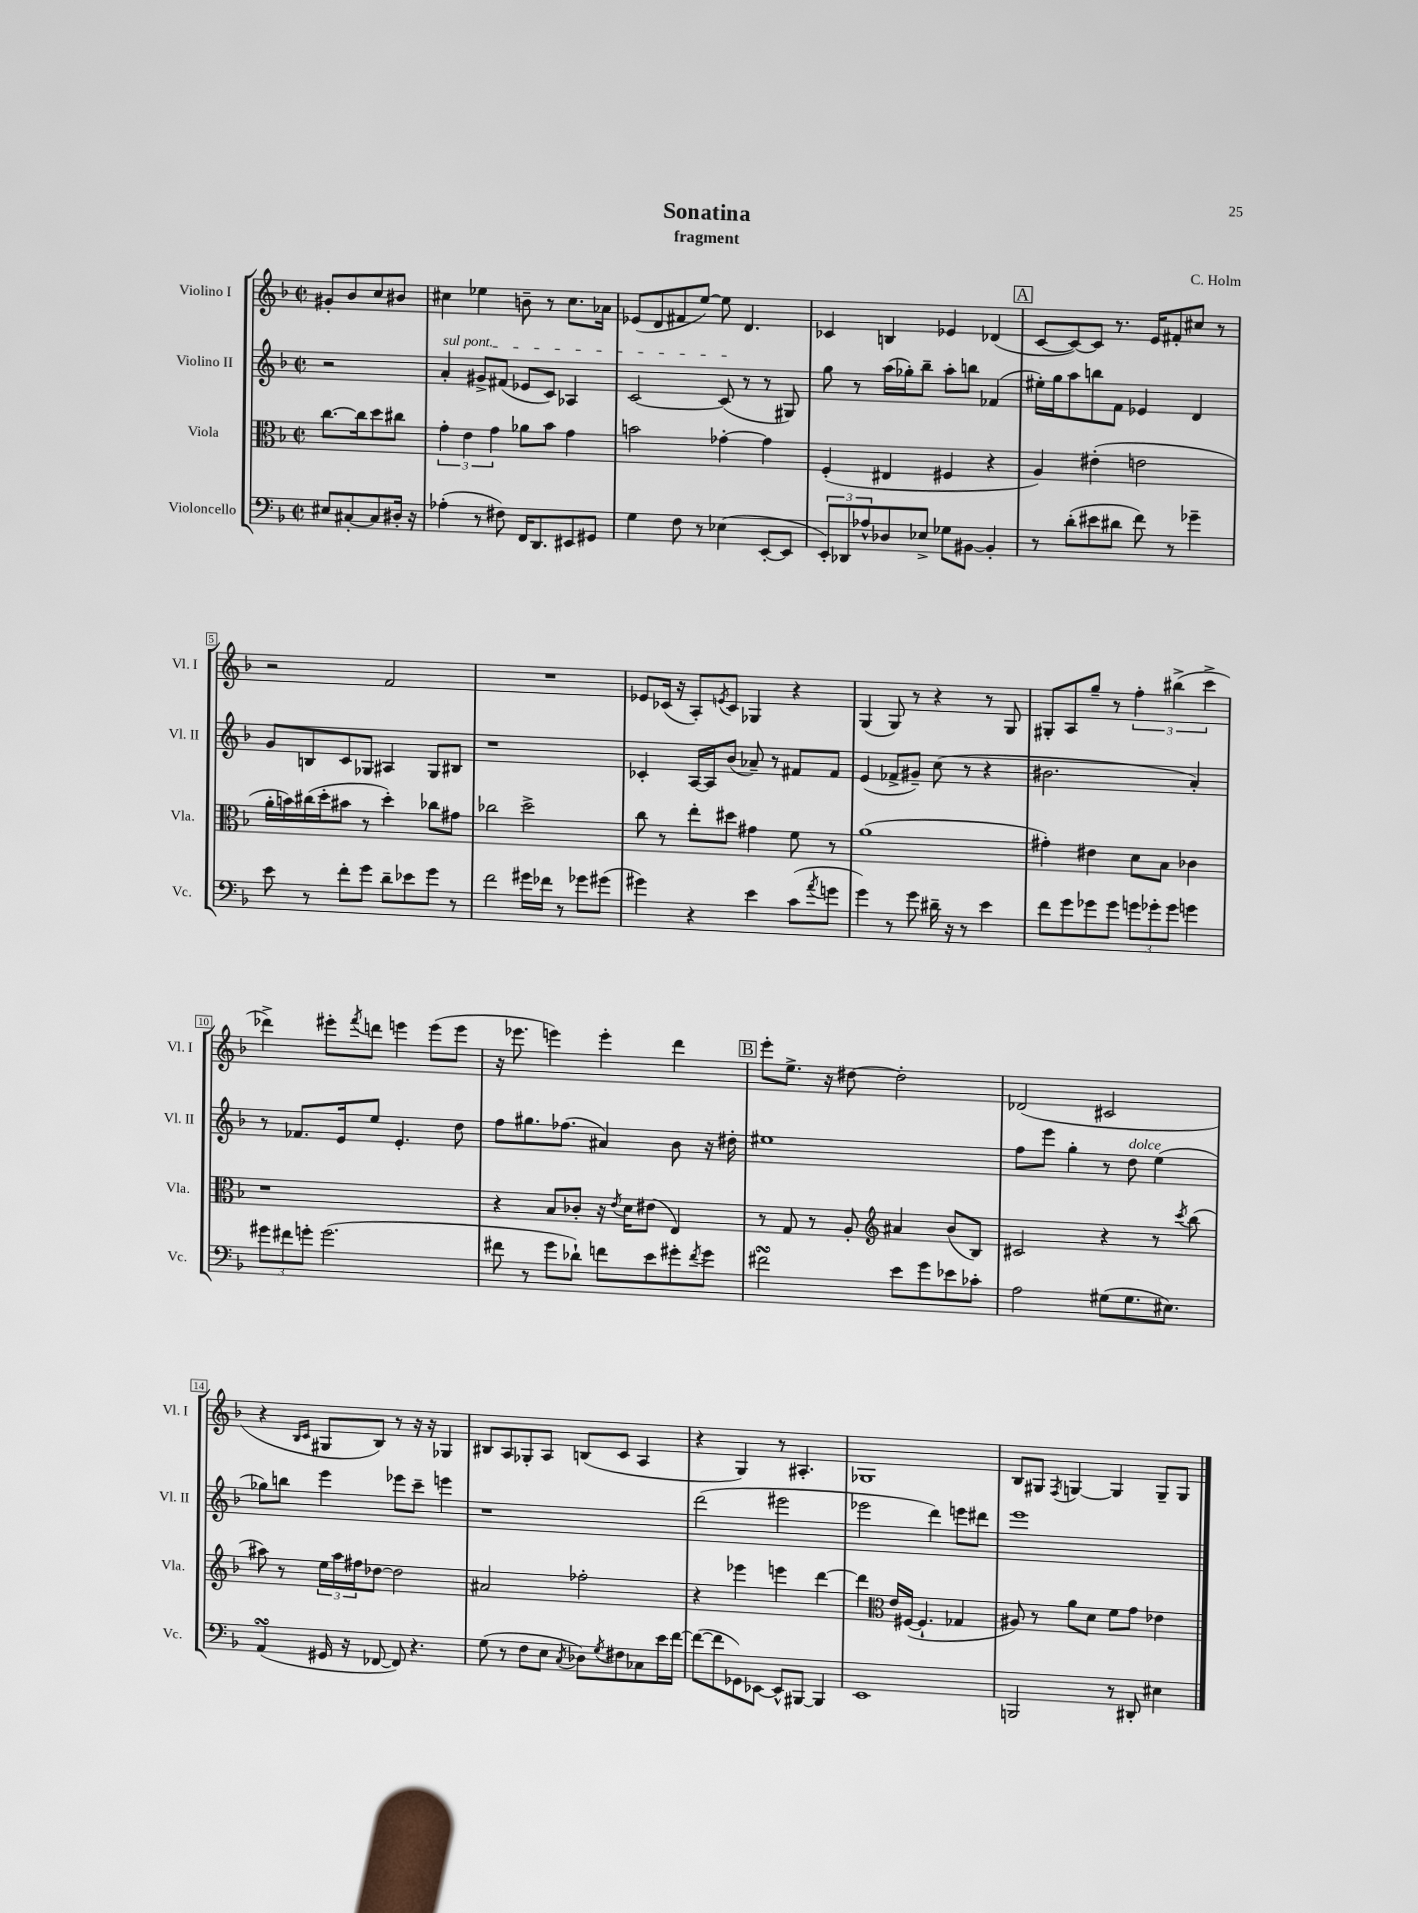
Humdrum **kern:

**kern	**kern	**kern	**kern
*staff4	*staff3	*staff2	*staff1
*clefF4	*clefC3	*clefG2	*clefG2
*k[b-]	*k[b-]	*k[b-]	*k[b-]
*M2/2	*M2/2	*M2/2	*M2/2
*met(c|)	*met(c|)	*met(c|)	*met(c|)
8E#/L	[8.cc\L	2r	8g#'/L
[8C#'/	.	.	8b-/
.	16cc\]k	.	.
8C#/]	8dd\	.	8cc/
16D#'/Jk	8cc#\J	.	8b#/J
16r	.	.	.
=	=	=	=
(4A-'\	6g'\	4a'/	4cc#\
.	6e\	.	.
8r	.	8g#^/L	4ee-\
.	6g\	.	.
8F#\)	.	(8f#/J	.
16FF/LK	8a-\L	8e-/L	8b~\
8.DD/	.	.	.
.	8b-\J	8c/J)	8r
8EE#/	4g\	4A-/	8.cc#\L
8GG#/J	.	.	.
.	.	.	16a-\Jk
=	=	=	=
4G\	2b\	[2c/	(8e-/L
.	.	.	8d/
8F\	.	.	8f#/
8r	.	.	[8ee/J)
(4E-\	[4g-'\	(8c/]	8ee\]
.	.	8r	4.d/
[8EE'/L	4g-\]	8r	.
8EE/]J	.	8G#/)	.
=	=	=	=
12EE'/L)	(4F'/	8gg\	4c-/
12DD-/	.	.	.
.	.	8r	.
12A-^^/	.	.	.
8D-/	4E#/	(16aa\LL	4B/
.	.	16gg-'\J)	.
8E-^/J	.	8bb-~\J	.
8G-\L	4F#/	8aa'\L	4e-/
[8BB#\J	.	8bb\J	.
4BB#'/]	4r	(4f-/	(4d-/
=	=	=	=
8r	4A/)	16ee#'\LL)	[8c/L
.	.	16gg\J	.
(8d'\L	.	8aa\	8c/_)
8e#\	(4e#'\	8bb\	8c/]J
8d#\J	.	8f\J	8.r
8f\)	2e\	4e-/	.
.	.	.	16e/LK
8r	.	.	8f#'/
4g-~\	.	4d/	8cc#/J
.	.	.	8r
=	=	=	=
8e\	16a'\LL	8g/L	2r
.	16b\)	.	.
8r	(16cc#\	8B/	.
.	16dd'\J	.	.
8f'\L	8b#\J	8c/	.
8g\J	8r	8G-/J	.
8d~\L	4dd'\)	4A#/	2f/
8e-\	.	.	.
8g\J	8cc-\L	8G-/L	.
8r	8g#\J	8B#/J	.
=	=	=	=
2f\	2cc-\	1r	1r
16g#\LL	2dd^\	.	.
16f-\JJ	.	.	.
8r	.	.	.
8g-\L	.	.	.
(8g#\J	.	.	.
=	=	=	=
4g#\)	8cc\	4c-'/	8e-/L
.	8r	.	(16c-/Jk
.	.	.	16r
4r	8ee'\L	[16A/LL	8A'/L)
.	.	16A/]J	.
.	.	.	8qe/
.	8dd#\J	(8b-/J	8c-/J
4e\	4g#\	8a-~/)	4G-/
.	.	8r	.
(8c\L	8f\	8f#/L	4r
8qa/	.	.	.
8g\J	8r	8f#/J	.
=	=	=	=
4g\)	(1a	(4e/	(4G/
8r	.	8f-^/L	8G/)
8g\	.	8g#~/J)	8r
16d#~\	.	(8cc\	4r
16r	.	.	.
8r	.	8r	.
4e\	.	4r	8r
.	.	.	8G/
=	=	=	=
8f\L	4g#'\)	2.b#\	8G#'/L
8g\	.	.	8A/
8g-\	4e#\	.	8gg~/J
8g-\J	.	.	8r
12g\L	8d\L	.	6ff'\
12g-'\	.	.	.
.	8B-\J	.	.
12g-\J	.	.	(6bb#^\
4g\	4c-\	4a'/)	.
.	.	.	6ccc^\
=	=	=	=
12g#\L	1r	8r	4ddd-^\)
12f#\	.	.	.
.	.	8.f-/L	.
12g'\J	.	.	.
(2.g\	.	.	8eee#'\L
.	.	16e/k	.
.	.	.	8qfff/
.	.	8ee/J	8ddd\J
.	.	4.e'/	4eee\
.	.	.	(8eee\L
.	.	8dd\	8eee\J
=	=	=	=
8f#\	4r	8ff\L	16r
.	.	.	8.eee-\
8r	.	8.gg#\	.
8g\L	8B-/L	.	4eee\)
.	.	(8.ff-\J	.
8d-`\J)	8c-'/J	.	.
8f\L	16r	4a#/)	4eee'\
.	8qe/	.	.
.	16d\LK	.	.
8e\	(8e#\J	.	.
8g#'\	4E/)	8b-\	4ddd\
8qf/	.	.	.
8g#\J	.	16r	.
.	.	16dd#'\	.
=	=	=	=
2f#\	8r	1ee#	8eee'\L
.	8G/	.	8.ee^\J
.	8r	.	.
.	.	.	16r
.	8A'/	.	[8dd#\
*	*clefG2	*	*
8e\L	4a#/	.	2dd#'\]
8g\	.	.	.
8e-\	(8b-/L	.	.
8c-'\J	8B-/J)	.	.
=	=	=	=
2A\	2c#/	8ff\L	(2d-/
.	.	8eee\J	.
.	.	4gg'\	.
(8G#\L	4r	8r	2c#/
8.G#\	.	8dd\	.
.	8r	(4ee\	.
8.E#\J)	.	.	.
.	8qccc/	.	.
.	(8bb-\	.	.
=	=	=	=
(4AA/	8aa#\)	8gg-\L)	4r
.	8r	8bb\J	.
.	.	.	16qqB-/LL
.	.	.	16qqc/JJ
16GG#/	24ee\LL	4eee\	8G#/L
.	24aa#\	.	.
16r	.	.	.
.	24ff#\J	.	.
[8FF-/	[8dd-\J	.	8B-/J)
8FF-/])	2dd-\]	8eee-\L	8r
4.r	.	8ccc~\J	16r
.	.	.	16r
.	.	4eee\	4G-/
=	=	=	=
(8G\	2a#/	1r	8B#/L
8r	.	.	8A/
8F\L	.	.	8G-'/
8E\J	.	.	8A/J
8qC/	.	.	.
8D-\L)	2ff-'\	.	(8B/L
8qG/	.	.	.
8F#\	.	.	8c/J
8C-\	.	.	4A/
16e\L	.	.	.
[16f\JJ	.	.	.
=	=	=	=
(8f\_L	4r	(2ddd\	4r
8f\]	.	.	.
8GG-\)	4eee-\	.	4G/)
[8EE-\J	.	.	.
8EE-^^/]L	4eee\	2eee#\	8r
[8BBB#/J	.	.	4.A#'/
4BBB#/]	[4ddd\	.	.
=	=	=	=
1EE	4ddd\]	2eee-\	1G-
*	*clefC3	*	*
.	16e/LL	.	.
.	([16F#/JJ	.	.
.	4.F#`/]	.	.
.	.	4ddd\)	.
.	4G-/	8eee\L	.
.	.	8ddd#\J	.
=	=	=	=
2BBB/	8A#/)	1eee	8B-/L
.	8r	.	8G#/J
.	.	.	8qF/
.	8a\L	.	[4G/
.	8d\J	.	.
8r	8f\L	.	4G/]
8DD#'/	8g\J	.	.
4E#\	4e-\	.	8G~/L
.	.	.	8G/J
==	==	==	==
*-	*-	*-	*-
